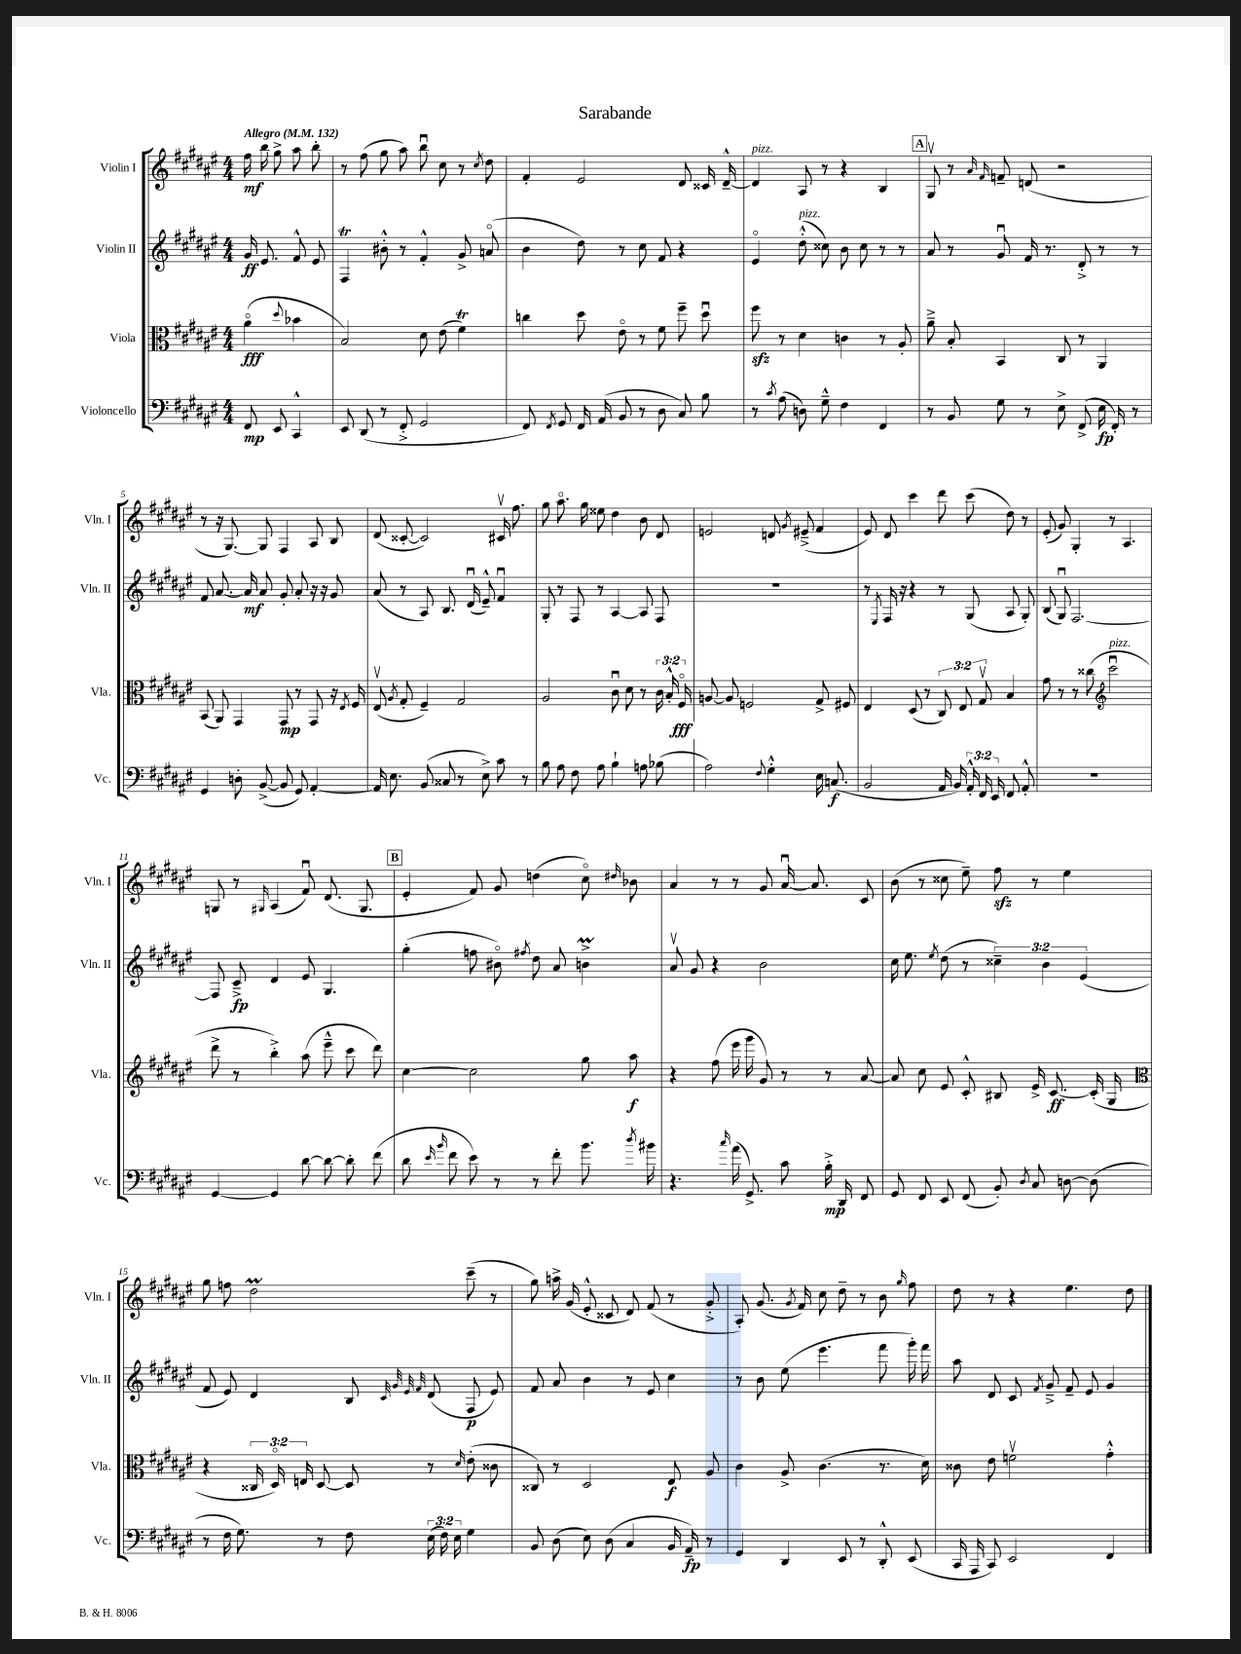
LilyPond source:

\header { title = "Sarabande" }
<<
\new StaffGroup <<
\new Staff = "s0" \with { instrumentName = "Violin I" shortInstrumentName = "Vln. I" } {
    \clef treble \key fis \major \numericTimeSignature \time 4/4 \partial 2 \tempo "Allegro" 4 = 132
    \autoBeamOff fis''16\mf b''16 gis''8-> ais''8 b''8-. |
    r8 fis''8( gis''8 ais''8) b''8\downbow cis''8 r8 \acciaccatura { cis''8 } dis''8 |
    fis'4-. eis'2 dis'8 cisis'16 dis'16~---^ |
    dis'4^\markup { \italic "pizz." } ais8 r8 r4 b4 |
    \mark \markup { \box "A" } gis8\upbow r8 \grace { ais'16 fis'16 } f'8-- d'8( r2 |
    r8 r16 gis8.~) gis8 fis4 ais8 b8 |
    dis'8( cisis'8~-. cisis'2) cis'16\upbow fis''8. |
    gis''8 ais''8.\flageolet gis''16 eisis''8 dis''4 b'8 dis'8 |
    e'2 d'8 \acciaccatura { gis'8 } eis'8--->( fis'4 |
    eis'8) dis'8 cis'''4 dis'''8 cis'''8( dis''8) r8 |
    eis'8-.( gis'8) gis4-. r8 ais4. |
    g8 r8 \grace { gis16 } ais4( fis'8\downbow) dis'8.( gis8. |
    \mark \markup { \box "B" } eis'4-. fis'8) gis'8 d''4( cis''8\flageolet) \grace { dis''16 } bes'8 |
    ais'4 r8 r8 gis'8 ais'16~\downbow ais'8. cis'8 |
    b'8( r8 cisis''8 eis''8--) fis''8\sfz r8 eis''4 |
    gis''8 f''8 dis''2\prall cis'''8--( r8 |
    gis''8) a''16-> gis'16( eis'8-.-^ cisis'8 dis'8) fis'8( r8 gis'8-.-> |
    ais8-.) gis'8.( \acciaccatura { gis'8 } fis'16) cis''8 dis''8-- r8 b'8 \grace { gis''16 } fis''8 |
    dis''8 r8 r4 eis''4. dis''8 \bar "|." |
}
\new Staff = "s1" \with { instrumentName = "Violin II" shortInstrumentName = "Vln. II" } {
    \clef treble \key fis \major \numericTimeSignature \time 4/4 \override Staff.TupletNumber.text = #tuplet-number::calc-fraction-text \partial 2
    \autoBeamOff gis'16\ff eis'8. fis'8-^ eis'8 |
    fis4\trill bis'8-.-^ r8 fis'4-.-^ gis'8-> a'8\flageolet( |
    b'4 dis''8) r8 cis''8 fis'8 r4 |
    eis'4\flageolet dis''8-.-^^\markup { \italic "pizz." }( cisis''8) b'8 cisis''8 r8 r8 |
    \mark \markup { \box "A" } ais'8 r8 gis'8\downbow fis'16 r8. dis'8-.-> r8 r8 |
    fis'8 ais'8.~ ais'16\mf ais'8 gis'8-. ais'8-. r16 r16 gis'8 |
    ais'8( r8 ais8) b8. dis'16\downbow( eis'8---^) fis'4\downbow |
    gis8-. r8 fis8 r8 ais4~ ais8 fis8 |
    R1 |
    r8 \acciaccatura { eis8 } fis16 r16 r4 r8 gis8( ais8 gis8-.) |
    b8( gis8\downbow) fis2.~ |
    fis8 cis'8--->\fp dis'4 eis'8 gis4. |
    \mark \markup { \box "B" } gis''4-.( f''8 bis'8\flageolet) \acciaccatura { fis''8 } dis''8 ais'8 b'4->\prall |
    ais'8\upbow gis'8 r4 b'2 |
    cis''16 eis''8. \acciaccatura { eis''8 } dis''8( r8 \tuplet 3/2 { cisis''4--) b'4 eis'4( } |
    fis'8 eis'8) dis'4 b8 \grace { cis'32 gis'32 eis'32 fis'32 } dis'8( fis8\p eis'8) |
    fis'8 ais'8 b'4 r8 eis'8 cis''4 |
    r8 b'8 eis''8( eis'''4. fis'''8 gis'''16-.) fis'''16 |
    ais''8 dis'8 cis'8 \acciaccatura { fis'8 } gis'8---> fis'8-- eis'8 gis'4 \bar "|." |
}
\new Staff = "s2" \with { instrumentName = "Viola" shortInstrumentName = "Vla." } {
    \clef alto \key fis \major \numericTimeSignature \time 4/4 \override Staff.TupletNumber.text = #tuplet-number::calc-fraction-text \partial 2
    \autoBeamOff ais'4\flageolet\fff( \appoggiatura { dis''8 } bes'4 |
    b2) dis'8 eis'8( fis'4\trill) |
    c''4 dis''8 eis'8\flageolet r8 fis'8 fis''8-- dis''8\downbow |
    fis''8\sfz r8 dis'4 c'4 r8 ais8-. |
    \mark \markup { \box "A" } ais'8---> b8-. b,4 cis8 r8 ais,4 |
    b,8( ais,8) gis,4 gis,8\mp r8 gis,8 r16 \acciaccatura { eis8 } fis16 |
    eis8\upbow( \acciaccatura { ais8 } gis8-. fis4--) gis2 |
    ais2 cis'8\downbow dis'8 r8 \tuplet 3/2 { cis'16 b16-.-^ fis16\flageolet\fff } |
    a8~ a8 f2 gis8-> fis8 |
    eis4 dis8( r8 \tuplet 3/2 { cis8) eis8 gis8\upbow } b4 |
    gis'8 r8 r8 cisis''8( \clef treble cis'''2\downbow^\markup { \italic "pizz." } |
    dis'''8-> r8 b''4-.->) ais''8( eis'''8---^ cis'''8 dis'''8) |
    \mark \markup { \box "B" } cis''4~ cis''2 gis''8 ais''8\f |
    r4 fis''8( eis'''16 gis'''16 gis'8) r8 r8 ais'8~ |
    ais'8 cis''8 eis'8 cis'8-.-^ bis8 eis'16-> cis'8.~\ff cis'16-.( gis16 |
    \clef alto r4 \tuplet 3/2 { cisis16 dis16\flageolet) e16 } dis8~ dis8 r8 \grace { dis'16 } eis'8-.( cisis'8 |
    cisis8) r8 dis2 eis8\f ais8 |
    cis'4 ais8-> cis'4.( r8. dis'16) |
    cisis'8 eis'8 f'2\upbow gis'4-.-^ \bar "|." |
}
\new Staff = "s3" \with { instrumentName = "Violoncello" shortInstrumentName = "Vc." } {
    \clef bass \key fis \major \numericTimeSignature \time 4/4 \override Staff.TupletNumber.text = #tuplet-number::calc-fraction-text \partial 2
    \autoBeamOff fis,8\mp eis,8 cis,4-^ |
    eis,8 dis,8( r8 fis,8-.-> gis,2 |
    fis,8) \acciaccatura { fis,8 } gis,8 fis,16 ais,16( b,8 r8 dis8 cis8) b8 |
    r8 \acciaccatura { cis'8 } ais8( d8) gis8---^ fis4 fis,4 |
    \mark \markup { \box "A" } r8 b,8 gis8 r8 eis8-> fis,8->( eis16\fp fis,16-.) r8 |
    gis,4 d8-. b,8~->( b,8 gis,8) ais,4~-. |
    ais,16 eis8. b,8( cisis8 r8 eis8->) cis'8 r8 |
    b8 ais8 fis8 ais8 b4-! a8 bes8( |
    ais2) \appoggiatura { fis8 } gis4-.-^ eis16 c8.\f( |
    b,2 ais,16 b,16) \tuplet 3/2 { ais,16-.-^ fis,16 eis,16 } fis,8 ais,8-.-^ |
    R1 |
    gis,4~ gis,4 dis'8~ dis'8~ dis'8-. fis'8( |
    \mark \markup { \box "B" } dis'8 \grace { eis'16 b'16 } fis'8 eis'8) r8 r8 fis'8-. b'8. \acciaccatura { dis''8 } bis'16 |
    r4. \grace { cis''16 } ais'16( gis,8.->) cis'8 b16-.->\mp dis,16 fis,8 |
    gis,8 fis,8 eis,8 fis,8( b,8-.) \acciaccatura { dis8 } cis8 d8~ d8( |
    r8 fis16 gis8.) r8 fis8 \tuplet 3/2 { eis16( fis16) eis16 } gis4 |
    b,8 dis8( eis8) dis8( cis4 b,16 ais,16--\fp) r8 |
    gis,4 dis,4 eis,8 r8 dis,8-.-^ eis,8( |
    cis,16 ais,,16 cis,8) eis,2 fis,4 \bar "|." |
}
>>
>>
